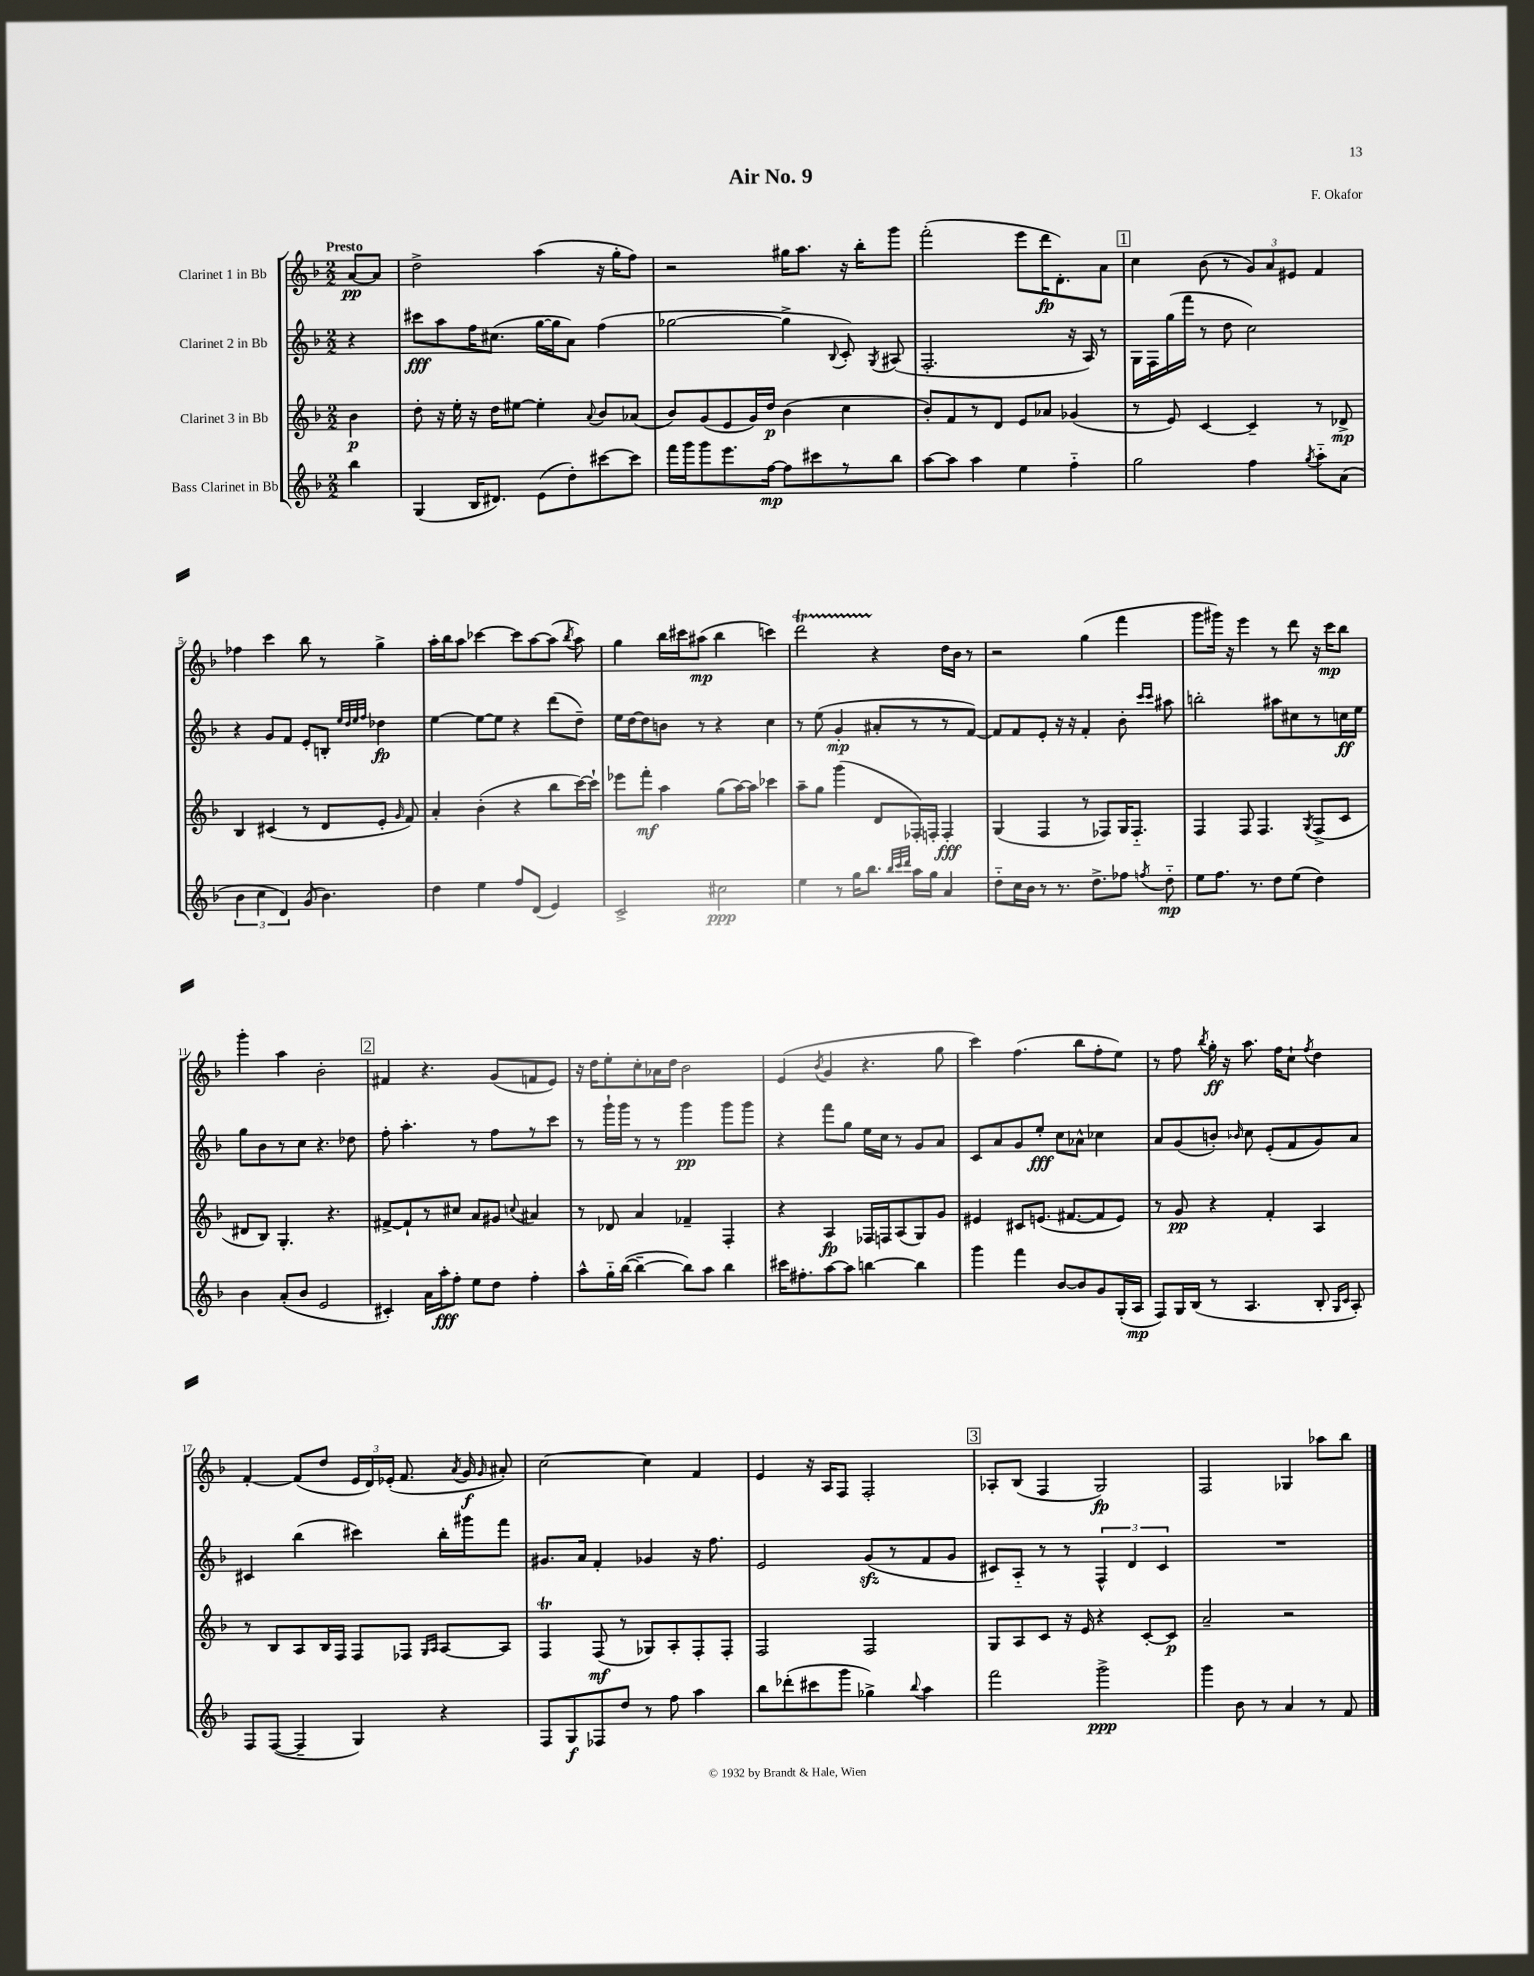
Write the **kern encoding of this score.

**kern	**dynam	**kern	**dynam	**kern	**dynam	**kern	**dynam
*part4	*part4	*part3	*part3	*part2	*part2	*part1	*part1
*staff4	*staff4	*staff3	*staff3	*staff2	*staff2	*staff1	*staff1
*I"Bass Clarinet in Bb	*	*I"Clarinet 3 in Bb	*	*I"Clarinet 2 in Bb	*	*I"Clarinet 1 in Bb	*
*clefG2	*	*clefG2	*	*clefG2	*	*clefG2	*
*k[b-]	*	*k[b-]	*	*k[b-]	*	*k[b-]	*
*M2/2	*	*M2/2	*	*M2/2	*	*M2/2	*
=	=	=	=	=	=	=	=
!	!	!	!	!	!	!LO:TX:a:B:t=Presto	!
4bb-\	.	4b-\	p	4r	.	[8a/L	pp
.	.	.	.	.	.	8a/J]	.
=1	=1	=1	=1	=1	=1	=1	=1
(4G/	.	8dd'\	.	8ccc#X\L	fff	2dd^\	.
.	.	16r	.	8aa\	.	.	.
.	.	16ee'\	.	.	.	.	.
16B-/KL	.	16r	.	16ff\K	.	.	.
8.d#X/J)	.	16dd\KL	.	(8.cc#X\J	.	.	.
.	.	[8ee#X\J	.	.	.	.	.
(8e\L	.	4ee#'\]	.	[16gg\LL	.	(4aa\	.
.	.	.	.	16gg\J]	.	.	.
8dd'\)	.	.	.	8a\J)	.	.	.
.	.	8qqa/	.	.	.	.	.
[8ccc#X\	.	8b-/L	.	(4ff\	.	16r	.
.	.	.	.	.	.	16gg'\KL	.
8ccc#\J]	.	(8a-X/J	.	.	.	8ff\J)	.
=2	=2	=2	=2	=2	=2	=2	=2
16fff\LL	.	8b-/L)	.	[2gg-X\	.	2r	.
16ggg\J	.	.	.	.	.	.	.
8ggg\	.	(8g/	.	.	.	.	.
8.eee\	.	8e/	.	.	.	.	.
.	.	16g/L)	.	.	.	.	.
[16ff\Jk	mp	16dd/JJ	p	.	.	.	.
8ff\L]	.	(4b-\	.	4gg-^\]	.	16gg#X\KL	.
.	.	.	.	.	.	8.aa\J	.
8ccc#X\	.	.	.	.	.	.	.
.	.	.	.	8qqB-/	.	.	.
8r	.	4cc\	.	8c'/)	.	16r	.
.	.	.	.	.	.	16bb-'\KL	.
.	.	.	.	8qG/	.	.	.
8bb-\J	.	.	.	(8A#X/	.	8ggg\J	.
=3	=3	=3	=3	=3	=3	=3	=3
[8aa\L	.	8b-'/L)	.	2.F'/	.	(2fff'\	.
8aa\J]	.	8f/	.	.	.	.	.
4aa\	.	8r	.	.	.	.	.
.	.	8d/J	.	.	.	.	.
4ee\	.	8e/L	.	.	.	8eee\L	.
.	.	8a-X/J	.	.	.	16ddd\K	fp
.	.	.	.	.	.	8.d'\)	.
4ff\	.	(4g-X/	.	16r	.	.	.
.	.	.	.	16A/)	.	.	.
.	.	.	.	8r	.	8a\J	.
!!LO:REH:place=s1:t=1
=4	=4	=4	=4	=4	=4	=4	=4
2gg\	.	8r	.	16G\LL	.	4cc\	.
.	.	.	.	16F\	.	.	.
.	.	8e/)	.	(16gg\	.	.	.
.	.	.	.	16fff\JJ	.	.	.
.	.	[4c/	.	8r	.	(8b-\	.
.	.	.	.	8dd\	.	8r	.
4ff\	.	4c~/]	.	2cc\)	.	12g/L)	.
.	.	.	.	.	.	12a/	.
.	.	.	.	.	.	12e#X/J	.
8qgg/	.	.	.	.	.	.	.
8aa\L	.	8r	.	.	.	4f/	.
(8a\J	.	8d-X^/	mp	.	.	.	.
!!LO:LB:g=z
=5	=5	=5	=5	=5	=5	=5	=5
6b-\	.	4B-/	.	4r	.	4ff-X\	.
6cc\	.	.	.	.	.	.	.
.	.	(4c#X/	.	8g/L	.	4ccc\	.
6d/)	.	.	.	.	.	.	.
.	.	.	.	8f/J	.	.	.
(8g/	.	8r	.	8e'/L	.	8bb-\	.
4.b-\)	.	8d/L	.	8Bn'/J	.	8r	.
.	.	.	.	32qqee/LLL	.	.	.
.	.	.	.	32qqdd/	.	.	.
.	.	.	.	32qqee/	.	.	.
.	.	.	.	32qqff/JJJ	.	.	.
.	.	8e'/J	.	4dd-X\	fp	4gg^\	.
.	.	16qqg/	.	.	.	.	.
.	.	8f/)	.	.	.	.	.
=6	=6	=6	=6	=6	=6	=6	=6
4dd\	.	4a'/	.	[4ee\	.	16aa'\LL	.
.	.	.	.	.	.	16bb-\J	.
.	.	.	.	.	.	8aa\J	.
4ee\	.	(4b-'\	.	8ee\L_	.	[4ccc-X\	.
.	.	.	.	8ee\J]	.	.	.
8ff/L	.	4r	.	4r	.	8ccc-\L]	.
(8d/J	.	.	.	.	.	[8aa\	.
4e/)	.	8bb-\L	.	(8ddd\L	.	(8aa\J]	.
.	.	.	.	.	.	8qbb-/	.
.	.	[16ccc\L)	.	8dd~\J)	.	8aa\)	.
.	.	16ccc`\JJ]	.	.	.	.	.
=7	=7	=7	=7	=7	=7	=7	=7
2c^/	.	8eee-X\L	.	16ee\LL	.	4gg\	.
.	.	.	.	[16dd\J	.	.	.
.	.	8fff'\J	mf	8dd\]	.	.	.
.	.	4aa\	.	8bn\J	.	16bb-\LL	.
.	.	.	.	.	.	16ccc#X\J	.
.	.	.	.	8r	.	(8aa#X\J	mp
2cc#X\	ppp	(8gg\L	.	4r	.	4bb-\	.
.	.	[16aa\L)	.	.	.	.	.
.	.	16aa\JJ]	.	.	.	.	.
.	.	4ccc-X\	.	4cc\	.	4cccn\)	.
=8	=8	=8	=8	=8	=8	=8	=8
4ee\	.	8aa~\L	.	8r	.	2dddT\	.
.	.	8gg\J	.	(8ee\	.	.	.
8r	.	(4ggg\	.	4g'/	mp	.	.
16gg\KL	.	.	.	.	.	.	.
8.bb-\J	.	.	.	.	.	.	.
.	.	8d/L	.	8a#X'/L	.	4r	.
32qqbb-/LLL	.	.	.	.	.	.	.
32qqccc/	.	.	.	.	.	.	.
32qqddd/JJJ	.	.	.	.	.	.	.
16aa\LL	.	16F-X'/L)	.	8r	.	.	.
16gg\JJ	.	16Fn'/JJ	.	.	.	.	.
4a/	.	4F'/	fff	8r	.	16dd\LL	.
.	.	.	.	.	.	16b-\JJ	.
.	.	.	.	[8f/J)	.	8r	.
=9	=9	=9	=9	=9	=9	=9	=9
8dd\L	.	(4G/	.	8f/L]	.	2r	.
16cc\L	.	.	.	8f/	.	.	.
16b-\JJ	.	.	.	.	.	.	.
8r	.	4F/	.	8e'/J	.	.	.
8.r	.	.	.	16r	.	.	.
.	.	.	.	16r	.	.	.
.	.	8r	.	4f'/	.	(4gg\	.
8.dd^\L	.	.	.	.	.	.	.
.	.	8F-X/L)	.	.	.	.	.
8ff-X\J	.	16G/K	.	8b-'\	.	4fff\	.
.	.	8.F-/J	.	.	.	.	.
.	.	.	.	16qqccc/LL	.	.	.
8qffn/	.	.	.	16qqccc/JJ	.	.	.
8dd\	mp	.	.	8aa#X\	.	.	.
=10	=10	=10	=10	=10	=10	=10	=10
8ee\L	.	4F/	.	2bbn'\	.	8ggg\L	.
8.ff\J	.	.	.	.	.	16ggg#X\Jk)	.
.	.	.	.	.	.	16r	.
.	.	8F/	.	.	.	4eee\	.
8.r	.	.	.	.	.	.	.
.	.	4.F/	.	.	.	.	.
8dd\L	.	.	.	8aa#X\L	.	8r	.
(8ee\J	.	.	.	8cc#X\	.	8ddd\	.
.	.	8qG/	.	.	.	.	.
4dd\)	.	(8F^/L	.	8r	.	16r	.
.	.	.	.	.	.	16ccc\KL	mp
.	.	8c/J	.	16ccn\L	ff	8bb-\J	.
.	.	.	.	16ee\JJ	.	.	.
!!LO:LB:g=z
=11	=11	=11	=11	=11	=11	=11	=11
4b-\	.	8d#X/L	.	8gg\L	.	4ggg'\	.
.	.	8B-/J)	.	8b-\	.	.	.
(8a'/L	.	4.G'/	.	8r	.	4aa\	.
8b-/J	.	.	.	8cc\J	.	.	.
2e/	.	.	.	4.r	.	2b-'\	.
.	.	4.r	.	.	.	.	.
.	.	.	.	8dd-X\	.	.	.
!!LO:REH:place=s1:t=2
=12	=12	=12	=12	=12	=12	=12	=12
4c#X'/)	.	[8f#X^/L	.	8ff'\	.	4f#X/	.
.	.	8f#`/]	.	4.aa'\	.	.	.
16a\LL	.	8r	.	.	.	4.r	.
16aa'\J	fff	.	.	.	.	.	.
8ff'\J	.	8cc#X/J	.	.	.	.	.
8ee\L	.	8a/L	.	8r	.	.	.
8dd\J	.	8g#X/J	.	8ff\L	.	(8g/L	.
.	.	8qqccn/	.	.	.	.	.
4ff'\	.	4a#X/	.	8r	.	8fn/	.
.	.	.	.	8ccc\J	.	8e/J)	.
=13	=13	=13	=13	=13	=13	=13	=13
8aa^^\L	.	8r	.	8r	.	16r	.
.	.	.	.	.	.	16dd\KL	.
16gg\L	.	8d-X/	.	16ggg`\LL	.	8ee'\	.
([16bb-\JJ	.	.	.	16ggg\JJ	.	.	.
4bb-~\_	.	4a/	.	8r	.	8cc'\	.
.	.	.	.	8r	.	16a-X\L	.
.	.	.	.	.	.	16dd\JJ	.
8bb-\L])	.	4f-X~/	.	4ggg\	pp	2b-\	.
8aa\J	.	.	.	.	.	.	.
4bb-\	.	4F'/	.	8ggg\L	.	.	.
.	.	.	.	8ggg\J	.	.	.
=14	=14	=14	=14	=14	=14	=14	=14
16ccc#X\KL	.	4r	.	4r	.	(4e/	.
8.ff#X'\	.	.	.	.	.	.	.
.	.	.	.	.	.	8qb-/	.
[8aa\	.	4A/	fp	8fff\L	.	4g/	.
8aa\J]	.	.	.	8gg\J	.	.	.
[4bbn\	.	16F-X/LL	.	16ee\LL	.	4.r	.
.	.	16Fn/J	.	16cc\JJ	.	.	.
.	.	(8A/	.	8r	.	.	.
4bb\]	.	8G/)	.	8g/L	.	.	.
.	.	8g/J	.	8a/J	.	8gg\	.
=15	=15	=15	=15	=15	=15	=15	=15
4ggg\	.	4e#X/	.	8c/L	.	4ccc\)	.
.	.	.	.	8a/	.	.	.
4fff\	.	8c#X/L	.	8g/	.	(4.ff\	.
.	.	(8.en/J	.	8ee'/J	fff	.	.
[8b-/L	.	.	.	8cc\L	.	.	.
.	.	[8.f#X/L	.	.	.	.	.
8b-/]	.	.	.	8a-X^^\J	.	8bb-\L	.
8g/	.	8f#/]	.	4cc-X\	.	8ff'\	.
(16G'/L	.	8e/J)	.	.	.	8ee\J)	.
16A/JJ	mp	.	.	.	.	.	.
=16	=16	=16	=16	=16	=16	=16	=16
8F/L)	.	8r	.	8a/L	.	8r	.
16G/L	.	8g/	pp	(8g/	.	8ff\	.
(16B-/JJ	.	.	.	.	.	.	.
.	.	.	.	.	.	8qbb-/	.
8r	.	4r	.	8bn'/J)	.	16gg'\	ff
.	.	.	.	.	.	16r	.
.	.	.	.	16qqb-X/	.	.	.
4.A/	.	.	.	8cc\	.	8.aa\	.
.	.	4f'/	.	(8e'/L	.	.	.
.	.	.	.	.	.	16ff\KL	.
.	.	.	.	8f/	.	8cc`\J	.
.	.	.	.	.	.	8qff/	.
8B-'/	.	4A/	.	8g/)	.	4dd\	.
16qqG/LL	.	.	.	.	.	.	.
16qqc/JJ	.	.	.	.	.	.	.
8A'/)	.	.	.	8a/J	.	.	.
!!LO:LB:g=z
=17	=17	=17	=17	=17	=17	=17	=17
8F/L	.	8r	.	4c#X/	.	[4f'/	.
([8F/J	.	8B-/L	.	.	.	.	.
4F~/]	.	8A/	.	(4bb-\	.	(8f/L]	.
.	.	16B-/L	.	.	.	8dd/J	.
.	.	16F/JJ	.	.	.	.	.
4G/)	.	8F/L	.	4ccc#X\)	.	24e/LL	.
.	.	.	.	.	.	24d/)	.
.	.	.	.	.	.	(24e-X'/JJ	.
.	.	8F-X/J	.	.	.	8.f/	.
.	.	16qqG/LL	.	.	.	.	.
.	.	16qqA/JJ	.	.	.	.	.
4r	.	[8A/L	.	16bb-'\LL	.	.	.
.	.	.	.	.	.	8qa/	.
.	.	.	.	16ggg#X\J	.	16g/	f
.	.	.	.	.	.	16qqg/	.
.	.	8A/J]	.	8fff\J	.	8a#X'/)	.
=18	=18	=18	=18	=18	=18	=18	=18
8F/L	.	4FT/	.	8.g#X/L	.	[2cc\	.
8G/	f	.	.	.	.	.	.
.	.	.	.	16a/Jk	.	.	.
8F-X/	.	(8F/	mf	4f'/	.	.	.
8dd/J	.	8r	.	.	.	.	.
8r	.	8G-X/L)	.	4g-X/	.	4cc\]	.
8ff\	.	8A'/	.	.	.	.	.
4aa\	.	8F'/	.	16r	.	4f/	.
.	.	.	.	8.ff\	.	.	.
.	.	8F'/J	.	.	.	.	.
=19	=19	=19	=19	=19	=19	=19	=19
8bb-\L	.	2F/	.	2e/	.	4e/	.
(8ddd-X'\	.	.	.	.	.	.	.
8ccc#X\	.	.	.	.	.	16r	.
.	.	.	.	.	.	16A/KL	.
8ggg\J	.	.	.	.	.	8F/J	.
4gg-X^\)	.	2F/	.	(8gzz/L	.	2F'/	.
.	.	.	.	8r	.	.	.
8qqbb-/	.	.	.	.	.	.	.
4aa\	.	.	.	8f/	.	.	.
.	.	.	.	8g/J	.	.	.
!!LO:REH:place=s1:t=3
=20	=20	=20	=20	=20	=20	=20	=20
2fff\	.	8G/L	.	8c#X/L)	.	8A-X'/L	.
.	.	8A/	.	8A/J	.	(8B-/J	.
.	.	8c/J	.	8r	.	4F/	.
.	.	16r	.	8r	.	.	.
.	.	16e/	.	.	.	.	.
2ggg^\	ppp	4r	.	6F^^/	.	2G/)	fp
.	.	.	.	6d/	.	.	.
.	.	[8c'/L	.	.	.	.	.
.	.	.	.	6c#/	.	.	.
.	.	8c/J]	p	.	.	.	.
=21	=21	=21	=21	=21	=21	=21	=21
4ggg\	.	2a~/	.	1r	.	2F/	.
8b-\	.	.	.	.	.	.	.
8r	.	.	.	.	.	.	.
4a/	.	2r	.	.	.	4G-X/	.
8r	.	.	.	.	.	8aa-X\L	.
8f/	.	.	.	.	.	8bb-\J	.
==	==	==	==	==	==	==	==
*-	*-	*-	*-	*-	*-	*-	*-
